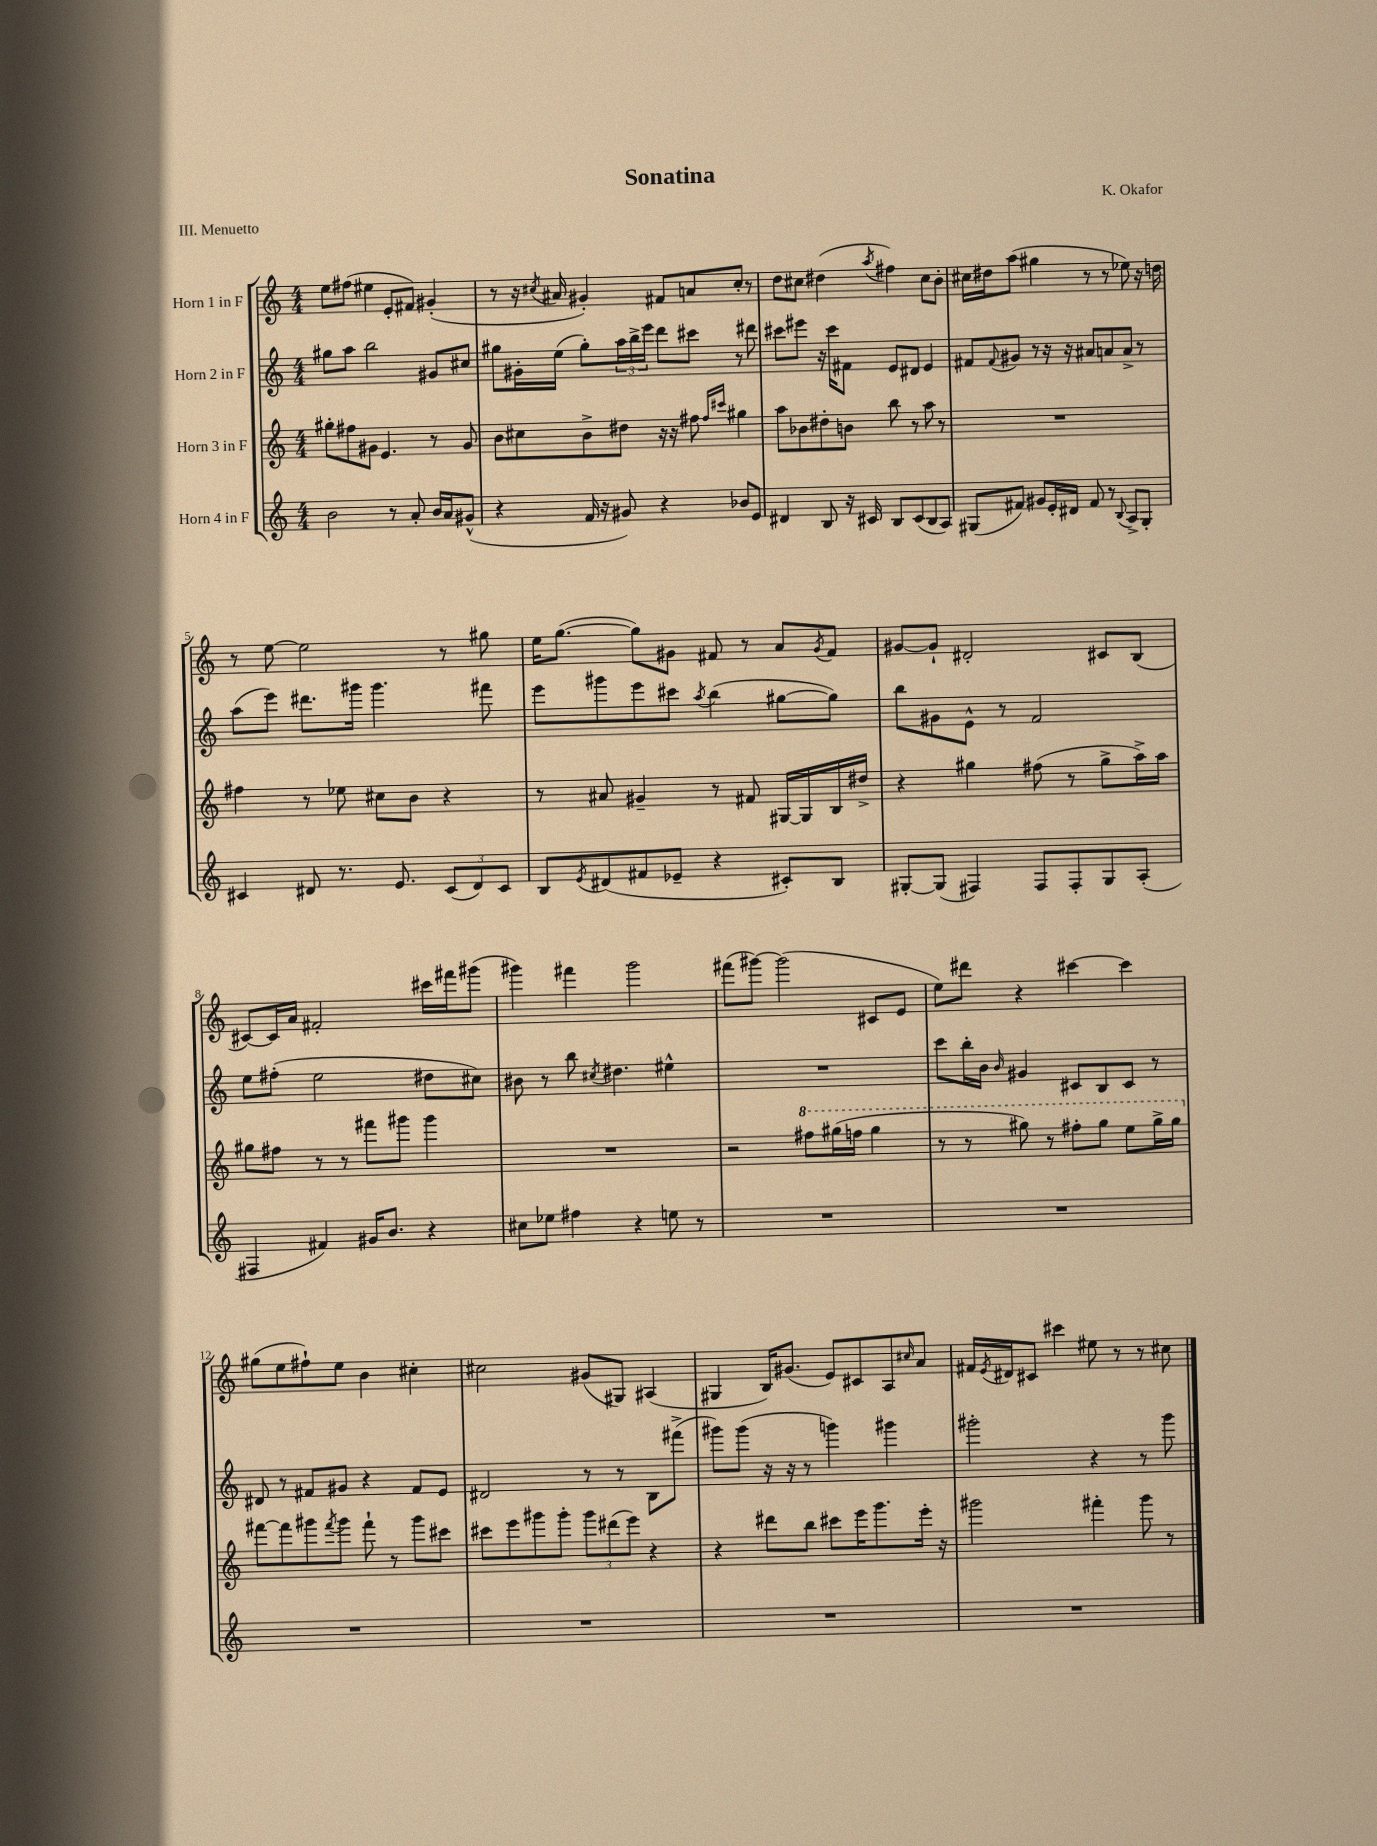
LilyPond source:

\header { title = "Sonatina" composer = "K. Okafor" piece = "III. Menuetto" }
<<
\new StaffGroup <<
\new Staff = "s0" \with { instrumentName = "Horn 1 in F" } {
    \clef treble \key c \major \numericTimeSignature \time 4/4
    e''8 fis''8( eis''4 e'8-. fis'8) gis'4-.( |
    r8 r16 \acciaccatura { cis''8 } ais'16 gis'4-.) fis'8 a'8 cis''8-. r8 |
    d''8 cis''8 dis''4( \acciaccatura { a''8 } fis''4) cis''8 b'8-. |
    cis''16 dis''16 a''8( gis''4 r8 r8 ees''8) r16 d''16 |
    r8 e''8~ e''2 r8 gis''8 |
    e''16 g''8.~( g''8) gis'8 fis'8 r8 a'8 \acciaccatura { gis'8 } fis'8 |
    gis'8~ gis'8-! dis'2-. cis'8 b8( |
    cis'8~) cis'16 a'16 fis'2-. cis'''16 fis'''16 gis'''8( |
    gis'''4) fis'''4 gis'''2 |
    fis'''8( gis'''8~) gis'''2( cis'8 e'8 |
    e''8) dis'''8 r4 cis'''4~ cis'''4 |
    gis''8( e''8 fis''8-!) e''8 b'4 cis''4-. |
    cis''2 gis'8( gis8) ais4( |
    gis4 b16) gis'8.( e'8) cis'8 a8 \grace { cis''16 } a'8 |
    fis'16 \acciaccatura { e'8 } dis'16 cis'8 cis'''4 eis''8 r8 r8 cis''8 \bar "|." |
}
\new Staff = "s1" \with { instrumentName = "Horn 2 in F" } {
    \clef treble \key c \major \numericTimeSignature \time 4/4
    gis''8 a''8 b''2 gis'8 cis''8 |
    gis''8 gis'16-. e''16( gis''8-.) \tuplet 3/2 { a''16 b''16-> e'''16 } d'''8 cis'''8 r8 dis'''8 |
    cis'''8 eis'''8 r16 cis'''16 fis'8 e'8 dis'8 e'4 |
    fis'8 \appoggiatura { fis'8 } gis'8 r8 r16 r16 ais'8 a'8 a'8-> r8 |
    a''8( e'''8) dis'''8. gis'''16 gis'''4. fis'''8 |
    e'''8 gis'''8 e'''8 cis'''8 \acciaccatura { a''8 } b''4( gis''8~ gis''8) |
    b''8 gis'8 e'8-^ r8 f'2 |
    e''8 fis''8-.( e''2 dis''8 cis''8) |
    bis'8 r8 b''8 \acciaccatura { cis''8 } dis''4. eis''4-^ |
    R1 |
    c'''8 b''16-. b'16 \grace { b'16 } gis'4 cis'8 b8 cis'8 r8 |
    dis'8 r8 fis'8 gis'8 r4 fis'8 e'8 |
    dis'2 r8 r8 b8 fis'''8->( |
    gis'''8) gis'''8( r16 r16 r8 g'''4) gis'''4 |
    gis'''2-. r4 r8 gis'''8 \bar "|." |
}
\new Staff = "s2" \with { instrumentName = "Horn 3 in F" } {
    \clef treble \key c \major \numericTimeSignature \time 4/4
    gis''8-. fis''8 gis'8 e'4. r8 gis'8 |
    b'8 cis''8 b'8-> dis''8 r16 r16 fis''8 \grace { fis''16 cis'''16 } gis''4 |
    a''8 bes'8 dis''8-. b'8 b''8 r8 a''8 r8 |
    R1 |
    fis''4 r8 ees''8 cis''8 b'8 r4 |
    r8 ais'8 gis'4-- r8 fis'8 gis16~ gis16 b16 dis''16-> |
    r4 gis''4 fis''8( r8 gis''8-> a''16->) a''16 |
    gis''8 fis''8 r8 r8 fis'''8 gis'''8 gis'''4 |
    R1 |
    r2 \ottava #1 fis'''8 gis'''16( f'''16 gis'''4 |
    r8 r8 gis'''8) r8 fis'''8-. gis'''8 e'''8 gis'''16-> gis'''16 \ottava #0 |
    fis'''8~ fis'''8 gis'''8 \acciaccatura { fis'''8 } gis'''8 fis'''8-! r8 gis'''8 cis'''8 |
    cis'''8 e'''8 gis'''8 gis'''8-. \tuplet 3/2 { gis'''8 dis'''8( e'''8) } r4 |
    r4 dis'''8 b''8 cis'''8 e'''16 g'''8. e'''16-. r16 |
    gis'''2 fis'''4-. gis'''8 r8 \bar "|." |
}
\new Staff = "s3" \with { instrumentName = "Horn 4 in F" } {
    \clef treble \key c \major \numericTimeSignature \time 4/4
    b'2 r8 a'8-. b'16 a'16 gis'8-^( |
    r4 f'16 r16 gis'8) r4 bes'8 e'8 |
    dis'4 b8 r16 cis'16 b8 cis'8( b8 a8) |
    gis8( fis'8) gis'8 e'16-. dis'16 fis'8 r8 \appoggiatura { b8 } a8-> gis8-. |
    cis'4 dis'8 r8. e'8. \tuplet 3/2 { cis'8( dis'8) cis'8 } |
    b8 \acciaccatura { e'8 } dis'8( fis'8 ees'8-- r4 cis'8-.) b8 |
    gis8~-. gis8( fis4) fis8 fis8-. gis8 a8-.( |
    fis4 fis'4) gis'16 b'8. r4 |
    cis''8 ees''8 fis''4 r4 e''8 r8 |
    R1 |
    R1 |
    R1 |
    R1 |
    R1 |
    R1 \bar "|." |
}
>>
>>
